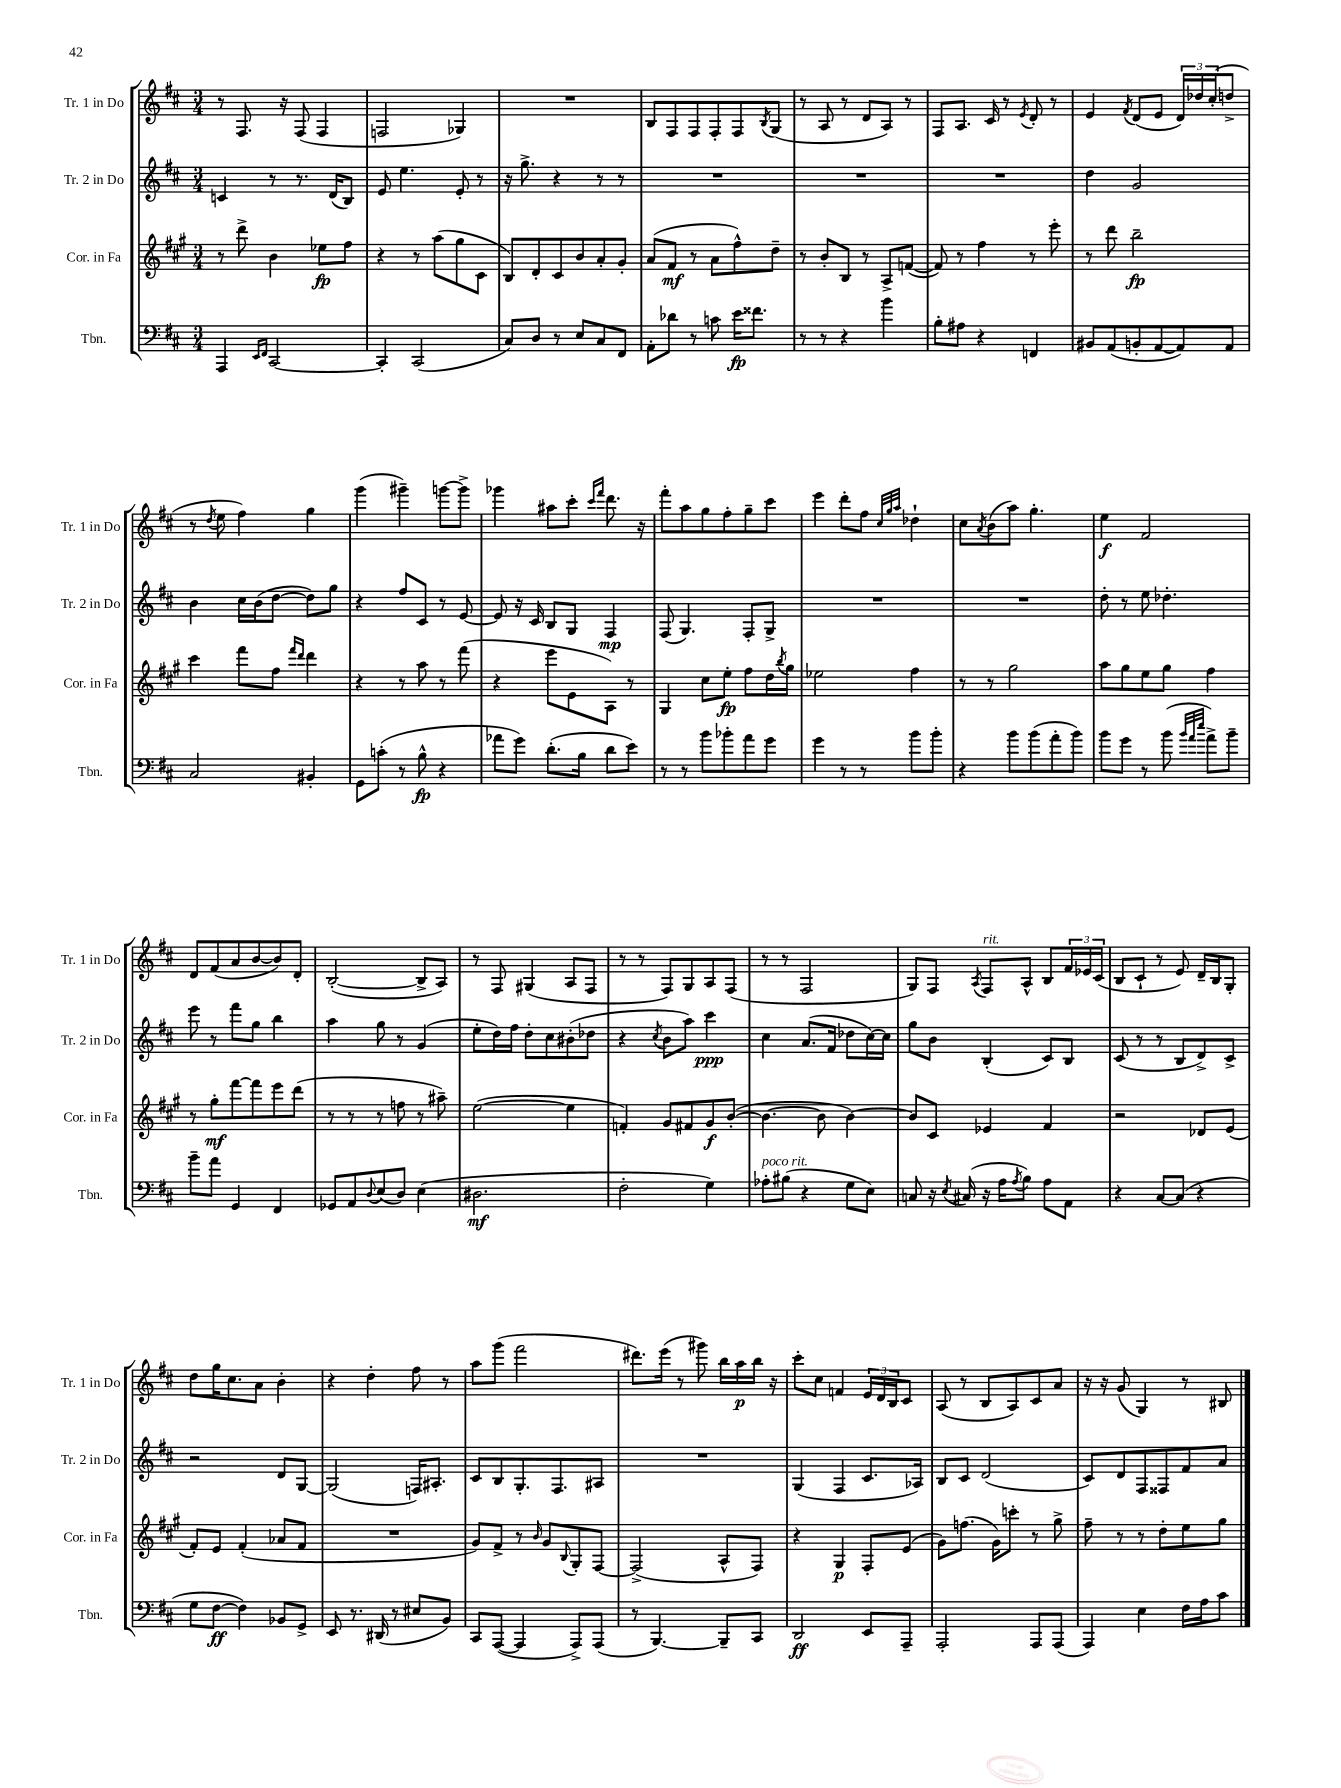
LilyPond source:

<<
\new StaffGroup <<
\new Staff = "s0" \with { instrumentName = "Tr. 1 in Do" shortInstrumentName = "Tr. 1 in Do" } {
    \clef treble \key d \major \numericTimeSignature \time 3/4
    r8 fis8. r16 fis8( fis4 |
    f2 ges4) |
    R2. |
    b8 fis8 fis8 fis8-. fis8 \acciaccatura { b8 } g8( |
    r8 a8 r8 d'8 a8) r8 |
    fis8 a8. cis'16 r8 \acciaccatura { e'8 } d'8-. r8 |
    e'4 \acciaccatura { fis'8 } d'8( e'8 \tuplet 3/2 { d'16) des''16 cis''16-.( } d''8-> |
    r8 \acciaccatura { d''8 } e''8 fis''4) g''4 |
    g'''4( gis'''4--) g'''8~ g'''8-> |
    ges'''4 ais''8 cis'''8-. \grace { cis'''16 fis'''16 } d'''8. r16 |
    fis'''8-. a''8 g''8 fis''8-. g''8-- cis'''8 |
    e'''4 d'''8-. fis''8 \grace { cis''32 g''32 a''32 } des''4-! |
    cis''8 \acciaccatura { a'8 } b'8( a''8) g''4.-. |
    e''4\f fis'2 |
    d'8 fis'8( a'8 b'8~ b'8) d'8-. |
    b2~-.( b8-> a8) |
    r8 fis8 gis4( a8 fis8 |
    r8 r8 fis8) g8 a8 fis8( |
    r8 r8 fis2 |
    g8) fis8 \acciaccatura { a8 } fis8^\markup { \italic "rit." } a8-^ b8 \tuplet 3/2 { fis'16 ees'16 cis'16( } |
    b8 cis'8-! r8 e'8) d'16-- b16 g8-. |
    d''8 g''16 cis''8. a'8 b'4-. |
    r4 d''4-. fis''8 r8 |
    a''8 g'''8( fis'''2 |
    dis'''8.) e'''16( r8 gis'''8) b''16 a''16\p b''16 r16 |
    cis'''8-. cis''8 f'4 \tuplet 3/2 { e'16 d'16 b16 } cis'8 |
    a8( r8 b8 a8) cis'8 a'8 |
    r16 r16 g'8( g4) r8 bis8 \bar "|." |
}
\new Staff = "s1" \with { instrumentName = "Tr. 2 in Do" shortInstrumentName = "Tr. 2 in Do" } {
    \clef treble \key d \major \numericTimeSignature \time 3/4
    c'4 r8 r8. d'16( b8) |
    e'8 e''4. e'8-. r8 |
    r16 g''8.-> r4 r8 r8 |
    R2. |
    R2. |
    R2. |
    d''4 g'2 |
    b'4 cis''16 b'16( d''8~ d''8) g''8 |
    r4 fis''8 cis'8 r8 e'8~ |
    e'8 r16 cis'16 b8 g8 fis4\mp |
    fis8( g4.) fis8-. g8-> |
    R2. |
    R2. |
    d''8-. r8 e''8 des''4.-. |
    e'''8 r8 fis'''8 g''8 b''4 |
    a''4 g''8 r8 g'4( |
    e''8-. d''16) fis''16 d''8-. cis''8 bis'8-.( des''8 |
    r4 \acciaccatura { cis''8 } b'8 a''8) cis'''4\ppp |
    cis''4 a'8.( fis'16 des''8 cis''16~) cis''16 |
    g''8 b'8 b4-.( cis'8) b8 |
    cis'8( r8 r8 b8 d'8->) cis'8-> |
    r2 d'8 g8~ |
    g2( f16) ais8.-. |
    cis'8 b8 g8.-. fis8. ais8 |
    R2. |
    g4( fis4 cis'8. aes16) |
    b8 cis'8 d'2( |
    cis'8) d'8 fis8 fisis8 fis'8 a'8 \bar "|." |
}
\new Staff = "s2" \with { instrumentName = "Cor. in Fa" shortInstrumentName = "Cor. in Fa" } {
    \clef treble \key a \major \numericTimeSignature \time 3/4
    r8 d'''8-> b'4 ees''8\fp fis''8 |
    r4 r8 a''8( gis''8 cis'8 |
    b8) d'8-. cis'8 b'8 a'8-. gis'8-. |
    a'8( fis'8\mf r8 a'8 fis''8-^) d''8-- |
    r8 b'8-. b8 r8 a8-> f'8~( |
    f'8) r8 fis''4 r8 e'''8-. |
    r8 d'''8 b''2--\fp |
    cis'''4 fis'''8 fis''8 \grace { fis'''16 d'''16 } d'''4 |
    r4 r8 a''8 r8 fis'''8( |
    r4 e'''8 e'8 a8) r8 |
    gis4 cis''8 e''8-.\fp fis''8 d''16 \acciaccatura { b''8 } gis''16 |
    ees''2 fis''4 |
    r8 r8 gis''2 |
    a''8 gis''8 e''8 gis''8 fis''4 |
    r8 gis''8-.\mf fis'''8~ fis'''8 e'''8 d'''8( |
    r8 r8 r8 f''8 r8 ais''8--) |
    e''2~( e''4 |
    f'4-.) gis'8 fis'8 gis'8\f b'8~-.( |
    b'4.~ b'8 b'4~) |
    b'8 cis'8 ees'4 fis'4 |
    r2 des'8 e'8( |
    fis'8-.) e'8 fis'4-.( aes'8 fis'8 |
    R2. |
    gis'8) fis'8-> r8 \grace { b'16 } gis'8 \appoggiatura { b8 } gis8-. fis8~ |
    fis2->( a8-^ fis8) |
    r4 gis4\p fis8-. e'8( |
    gis'8) f''8.( gis'16) c'''8-. r8 gis''8-> |
    fis''8-- r8 r8 d''8-. e''8 gis''8 \bar "|." |
}
\new Staff = "s3" \with { instrumentName = "Tbn." shortInstrumentName = "Tbn." } {
    \clef bass \key d \major \numericTimeSignature \time 3/4
    a,,4 \grace { e,16 fis,16 } cis,2~ |
    cis,4-. cis,2( |
    cis8) d8 r8 e8 cis8 fis,8 |
    a,8-. des'8 r8 c'8 e'16\fp fisis'8. |
    r8 r8 r4 b'4 |
    b8-. ais8 r4 f,4 |
    bis,8 a,8( b,8-. a,8~ a,8) a,8 |
    cis2 bis,4-. |
    g,8 c'8-.( r8 b8-^\fp r4 |
    aes'8 g'8) d'8.-.( b16 d'8 e'8) |
    r8 r8 b'8 bes'8-. a'8 g'8 |
    g'4 r8 r8 b'8 b'8-. |
    r4 b'8 b'8( a'8-. b'8) |
    b'8 g'8 r8 b'8( \grace { b'32 a'32 e''32 } a'8->) b'8-- |
    b'8-- a'8 g,4 fis,4 |
    ges,8 a,8 \appoggiatura { d8 } e8( d8) e4( |
    dis2.\mf |
    fis2-. g4) |
    aes8-.^\markup { \italic "poco rit." } bis8( r4 g8 e8) |
    c8 r16 \acciaccatura { e8 } cis16( r16 a16 \acciaccatura { a8 } b8) a8 a,8 |
    r4 cis8~ cis8( r4 |
    g8 fis8~\ff fis4) bes,8 g,8-> |
    e,8 r8. dis,16( r8 eis8 b,8) |
    cis,8 a,,8~( a,,4 a,,8->) a,,8( |
    r8 b,,4.~) b,,8-- cis,8 |
    d,2\ff e,8 a,,8-- |
    a,,2-. a,,8 a,,8( |
    a,,4) e4 fis16 a16 cis'8 \bar "|." |
}
>>
>>
\layout { \context { \Score \remove "Bar_number_engraver" } }
